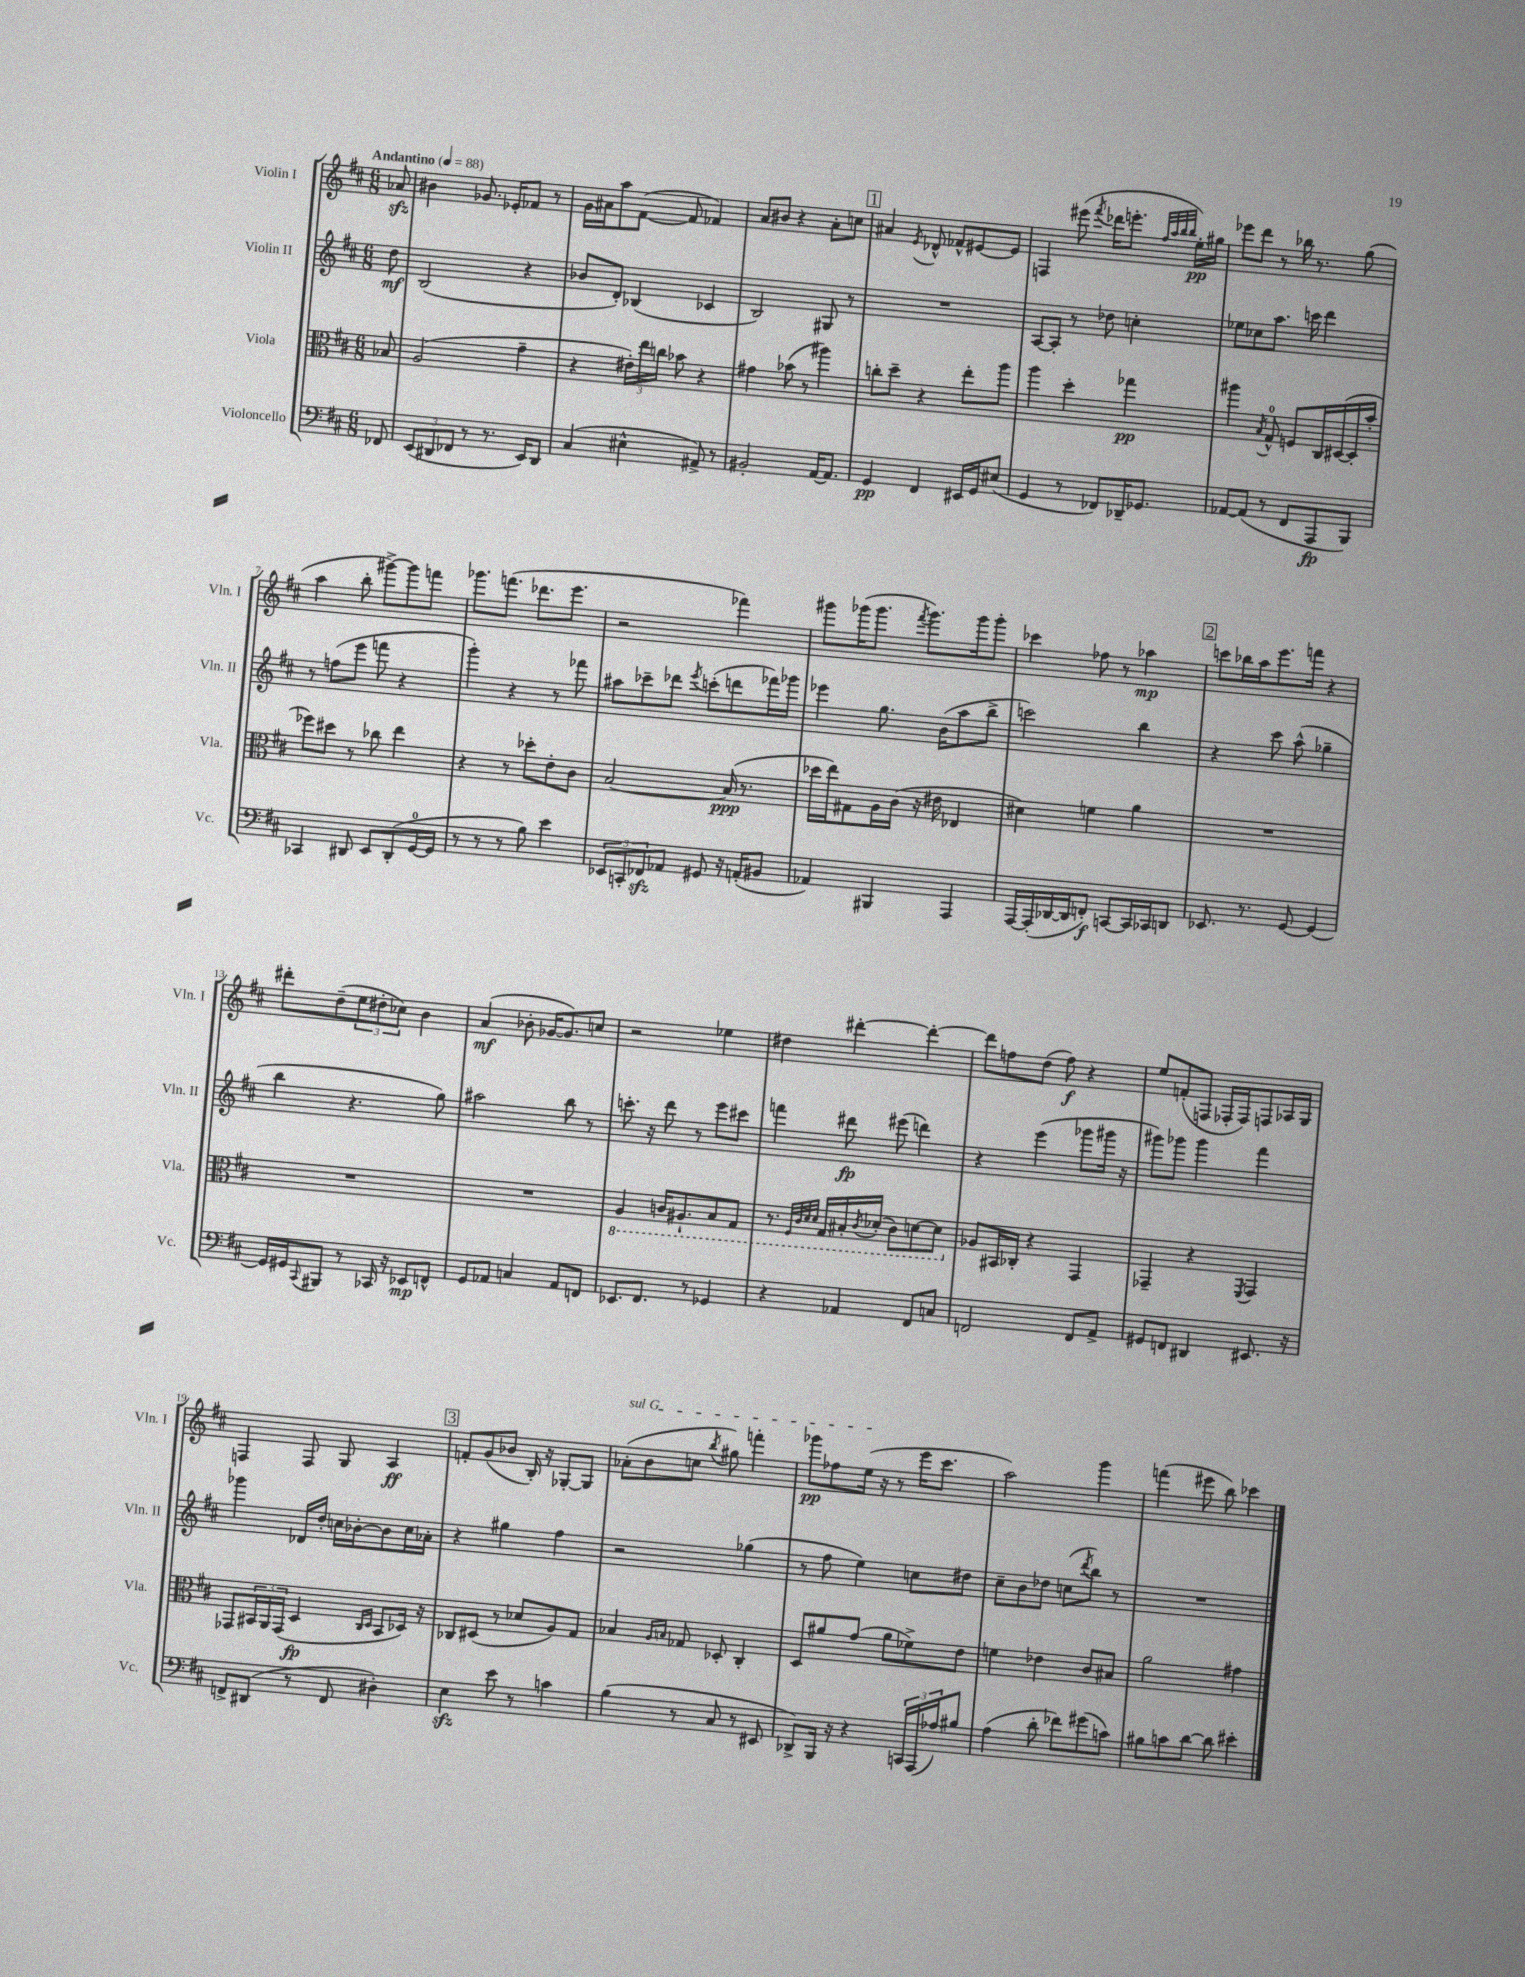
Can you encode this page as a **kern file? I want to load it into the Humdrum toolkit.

**kern	**dynam	**kern	**dynam	**kern	**dynam	**kern	**dynam
*part4	*part4	*part3	*part3	*part2	*part2	*part1	*part1
*staff4	*staff4	*staff3	*staff3	*staff2	*staff2	*staff1	*staff1
*I"Violoncello	*	*I"Viola	*	*I"Violin II	*	*I"Violin I	*
*I'Vc.	*	*I'Vla.	*	*I'Vln. II	*	*I'Vln. I	*
*clefF4	*	*clefC3	*	*clefG2	*	*clefG2	*
*k[f#c#]	*	*k[f#c#]	*	*k[f#c#]	*	*k[f#c#]	*
*M6/8	*	*M6/8	*	*M6/8	*	*M6/8	*
*MM88	*	*MM88	*	*MM88	*	*MM88	*
=	=	=	=	=	=	=	=
!	!	!	!	!	!	!LO:TX:a:B:t=Andantino	!
8FF-X/	.	8B-X/	.	8dd\	mf	8a-Xzz/	.
=1	=1	=1	=1	=1	=1	=1	=1
(12EE/L	.	(2A/	.	(2B/	.	4b#X\	.
12DD#X/	.	.	.	.	.	.	.
12FF-X/J	.	.	.	.	.	.	.
8r	.	.	.	.	.	8.g-X/	.
8.r	.	.	.	.	.	.	.
.	.	.	.	.	.	16e-X'/KL	.
.	.	4g~\	.	4r	.	8f-X/J	.
16EE/KL)	.	.	.	.	.	.	.
8DD#/J	.	.	.	.	.	8r	.
=2	=2	=2	=2	=2	=2	=2	=2
(4C#/	.	4r	.	8b-X/L	.	16g\LL	.
.	.	.	.	.	.	16a#X\J	.
.	.	.	.	8d'/J)	.	8aa\	.
4E#X^^\	.	24e#X'\LL)	.	(4B-X/	.	([8f#\J	.
.	.	24ee\	.	.	.	.	.
.	.	24ccn\JJ	.	.	.	.	.
.	.	8b-X\	.	.	.	8f#/]	.
8AA#X^/)	.	4r	.	4c-X/	.	4f-X/)	.
8r	.	.	.	.	.	.	.
=3	=3	=3	=3	=3	=3	=3	=3
2BB#X'/	.	4g#X\	.	2B/)	.	8a/L	.
.	.	.	.	.	.	8b#X/J	.
.	.	(8b-X\	.	.	.	4r	.
.	.	8r	.	.	.	.	.
[16AA/KL	.	4aa#X\)	.	8G#X/	.	8a'\L	.
8.AA/J]	.	.	.	.	.	.	.
.	.	.	.	8r	.	8ccn\J	.
!!LO:REH:place=s1:t=1
=4	=4	=4	=4	=4	=4	=4	=4
4GG/	pp	8ccn'\L	.	2.r	.	4a#X/	.
.	.	8dd~\J	.	.	.	.	.
.	.	.	.	.	.	8qe/	.
4FF#/	.	4r	.	.	.	8d-X^^/	.
.	.	.	.	.	.	8f-X^^/L	.
16EE#X/LL	.	8ee'\L	.	.	.	[8e#X/	.
16GG/J	.	.	.	.	.	.	.
(8E#X/J	.	8aa\J	.	.	.	8e#/J]	.
=5	=5	=5	=5	=5	=5	=5	=5
4GG/	.	4aa\	.	[8A/L	.	4Fn/	.
.	.	.	.	8A'/J]	.	.	.
8r	.	4dd'\	.	8r	.	(8eee#X\	.
.	.	.	.	.	.	8qfff#/	.
8FF-X/L)	.	.	.	8dd-X\	.	16ddd-X\KL	.
.	.	.	.	.	.	8.eeen'\J	.
16DD-X~/K	.	4gg-X\	pp	4ccn'\	.	.	.
8.GG-X/J	.	.	.	.	.	.	.
.	.	.	.	.	.	32qqff#/LLL	.
.	.	.	.	.	.	32qqaa/	.
.	.	.	.	.	.	32qqbb/	.
.	.	.	.	.	.	32qqbb/JJJ	.
.	.	.	.	.	.	16ee'\LL)	pp
.	.	.	.	.	.	16gg#X\JJ	.
=6	=6	=6	=6	=6	=6	=6	=6
[8AA-X/L	.	4aa#X\	.	8ee-X\L	.	8eee-X\L	.
(8AA-/J]	.	.	.	8cc-X\	.	8ddd\J	.
.	.	8qB/	.	.	.	.	.
8r	.	8G^^/	.	8.aa\J	.	8r	.
8FF#/L	.	8Fn/L	.	.	.	16bb-X\	.
.	.	.	.	16cccn\	.	8.r	.
8AAA/	fp	16C#/L	.	4ddd\	.	.	.
.	.	([16D#X/	.	.	.	.	.
8BBB/J)	.	16D#'/]	.	.	.	(8gg\	.
.	.	16b'/JJ	.	.	.	.	.
!!LO:LB:g=z
=7	=7	=7	=7	=7	=7	=7	=7
4CC-X/	.	8ff-X\L)	.	8r	.	4aa\	.
.	.	8dd#X\J	.	(8ffn\L	.	.	.
8DD#X/	.	8r	.	8eee\J	.	8bb'\	.
8EE/L	.	8cc-X\	.	8fffn\	.	[8ggg#X^\L)	.
(8DD#'/	.	4ee\	.	4r	.	8ggg#\]	.
[16GG/L	.	.	.	.	.	8fffn\J	.
16GG/JJ]	.	.	.	.	.	.	.
=8	=8	=8	=8	=8	=8	=8	=8
8r	.	4r	.	4ggg'\)	.	8.ggg-X\L	.
8r	.	.	.	.	.	.	.
.	.	.	.	.	.	(8.fffn\J	.
8r	.	8r	.	4r	.	.	.
8B\)	.	8dd-X'\L	.	.	.	8.ddd-X\L	.
4e\	.	8e'\	.	8r	.	.	.
.	.	.	.	.	.	8.eee\J	.
.	.	8c#\J	.	8fff-X\	.	.	.
=9	=9	=9	=9	=9	=9	=9	=9
12EE-X/L	.	[2B/	.	8aa#X\L	.	2r	.
12CCn'/	.	.	.	.	.	.	.
.	.	.	.	8ccc-X~\	.	.	.
12FF-Xzz/	.	.	.	.	.	.	.
8AA-X/J	.	.	.	8ddd-X\J	.	.	.
.	.	.	.	8qeee/	.	.	.
8GG#X/	.	.	.	(8cccn'\L	.	.	.
16r	.	(16B/]	ppp	8dddn\	.	4fff-X\)	.
(16AAn'/KL	.	8.r	.	.	.	.	.
8BB#X/J	.	.	.	16fff-X\L)	.	.	.
.	.	.	.	16ggg-X\JJ	.	.	.
=10	=10	=10	=10	=10	=10	=10	=10
4AA-X/)	.	16dd-X\LL	.	4eee-X\	.	8ggg#X\L	.
.	.	16ee\J)	.	.	.	.	.
.	.	8G#X\	.	.	.	(16ggg-X\K	.
.	.	.	.	.	.	8.ggg-\J	.
4BBB#X/	.	16A\L	.	8.gg\	.	.	.
.	.	(16c#\JJ	.	.	.	.	.
.	.	.	.	.	.	8qfff#/	.
.	.	16r	.	.	.	8.ggg-\L)	.
.	.	16e#X\	.	(16b\KL	.	.	.
4AAA/	.	4E-X/	.	8aa\	.	.	.
.	.	.	.	.	.	16ggg-\k	.
.	.	.	.	8bb^\J	.	8ggg-'\J	.
=11	=11	=11	=11	=11	=11	=11	=11
[16AAA/LL	.	4d#X\)	.	2cccn\)	.	4ccc-X\	.
(16AAA'/]	.	.	.	.	.	.	.
[16DD-X/	.	.	.	.	.	.	.
16DD-/J]	.	.	.	.	.	.	.
8FFn'/J)	f	4fn\	.	.	.	8ff-X\	.
[8CCn/L	.	.	.	.	.	8r	.
16CC/L]	.	4a\	.	4bb\	.	4aa-X\	mp
16CC-X/J	.	.	.	.	.	.	.
8DDn/J	.	.	.	.	.	.	.
!!LO:REH:place=s1:t=2
=12	=12	=12	=12	=12	=12	=12	=12
8.EE-X/	.	2.r	.	4r	.	8cccn\L	.
.	.	.	.	.	.	16bb-X\L	.
8.r	.	.	.	.	.	16aa\J	.
.	.	.	.	8ccc#\	.	8.eee\	.
[8GG/	.	.	.	(8aa^^\	.	.	.
.	.	.	.	.	.	16fffn\Jk	.
4GG/_	.	.	.	4gg-X~\	.	4r	.
!!LO:LB:g=z
=13	=13	=13	=13	=13	=13	=13	=13
16GG/LL]	.	2.r	.	4bb\	.	8ddd#X'\L	.
16GG#X/J	.	.	.	.	.	.	.
8qqCC#/	.	.	.	.	.	.	.
8BBB#X/J	.	.	.	.	.	(8dd~\	.
8r	.	.	.	4.r	.	12ee\	.
.	.	.	.	.	.	12dd#X'\	.
16CC-X/	.	.	.	.	.	.	.
.	.	.	.	.	.	12cc-X\J)	.
16r	.	.	.	.	.	.	.
8EE-X/L	mp	.	.	.	.	4b\	.
8FFn^^/J	.	.	.	8gg\)	.	.	.
=14	=14	=14	=14	=14	=14	=14	=14
8GG/L	.	2.r	.	2aa#X\	.	(4a/	mf
8AA-X/J	.	.	.	.	.	.	.
4Cn/	.	.	.	.	.	8b-X'\	.
.	.	.	.	.	.	[16g-X/KL	.
.	.	.	.	.	.	8.g-/])	.
8AA-/L	.	.	.	8bb\	.	.	.
8FFn/J	.	.	.	8r	.	8ccn/J	.
=15	=15	=15	=15	=15	=15	=15	=15
*	*	*8ba	*	*	*	*	*
8.EE-X/L	.	4AA/	.	8.cccn'\	.	2r	.
8.FF#/J	.	.	.	16r	.	.	.
.	.	16Cn/KL	.	8ddd\	.	.	.
.	.	8.AA#X`/	.	.	.	.	.
8r	.	.	.	8r	.	.	.
4GG-X/	.	8BB/	.	8eee\L	.	4ee-X\	.
.	.	8GG/J	.	8ccc#X\J	.	.	.
=16	=16	=16	=16	=16	=16	=16	=16
4r	.	8.r	.	4fffn\	.	4dd#X\	.
.	.	32qqFF#/LLL	.	.	.	.	.
.	.	32qqC#/	.	.	.	.	.
.	.	32qqD/	.	.	.	.	.
.	.	32qqD/JJJ	.	.	.	.	.
.	.	16GG/LL	.	.	.	.	.
4AA-X/	.	16BB#X'/	.	8ddd#X\	fp	[4ddd#X'\	.
.	.	8qC#/	.	.	.	.	.
.	.	(16D-X'/JJ	.	.	.	.	.
.	.	8C#\L)	.	(8eee#X\	.	.	.
8FF#/L	.	[8Dn\	.	4dddn\)	.	4ddd#'\_	.
8Cn/J	.	8D\J]	.	.	.	.	.
=17	=17	=17	=17	=17	=17	=17	=17
*	*	*X8ba	*	*	*	*	*
2FFn/	.	8A-X/L	.	4r	.	8ddd#\L]	.
.	.	16BB#X/L	.	.	.	8ffn\	.
.	.	16C-X'/JJ	.	.	.	.	.
.	.	4r	.	(4eee\	.	(8dd\J	.
.	.	.	.	.	.	8ff\)	f
8FF/L	.	4GG/	.	8ggg-X\L	.	4r	.
8AA^/J	.	.	.	16ggg#X\Jk	.	.	.
.	.	.	.	16r	.	.	.
=18	=18	=18	=18	=18	=18	=18	=18
8GG#X/L	.	4GG-X~/	.	8ggg#X\L)	.	8ee/L	.
8FFn/J	.	.	.	8ggg-X\J	.	(8fn'/	.
4DD#X/	.	4r	.	4ggg-\	.	8Fn/J	.
.	.	.	.	.	.	16F-X'/LL	.
.	.	.	.	.	.	16F-/J)	.
.	.	8qFF#/	.	.	.	.	.
8.EE#X/	.	4GG-/	.	4fff#\	.	8Fn/	.
.	.	.	.	.	.	16A-X/L	.
16r	.	.	.	.	.	16G/JJ	.
!!LO:LB:g=z
=19	=19	=19	=19	=19	=19	=19	=19
8FFn^/L	.	8GG-X/L	.	4ggg-X\	.	4Fn/	.
(8DD#X/J	.	24BB#X/L	.	.	.	.	.
.	.	24AA/	.	.	.	.	.
.	.	(24GG-/JJ	.	.	.	.	.
8r	.	4D/	fp	16d-X/LL	.	8F/	.
.	.	.	.	16dd'/JJ	.	.	.
8FF/	.	.	.	16ccn\LL	.	8G/	.
.	.	.	.	[16b-X'\J	.	.	.
.	.	16qqC#/LL	.	.	.	.	.
.	.	16qqD/JJ	.	.	.	.	.
4D#X'\)	.	8BB#/L	.	8b-\]	.	4A/	ff
.	.	16D-X/Jk)	.	16cc\L	.	.	.
.	.	16r	.	16a-X'\JJ	.	.	.
!!LO:REH:place=s1:t=3
=20	=20	=20	=20	=20	=20	=20	=20
4Ezz\	.	8C-X/L	.	4r	.	8fn'/L	.
.	.	(8D#X/J	.	.	.	(8g/	.
8e\	.	8r	.	4gg#X\	.	8b-X/J	.
8r	.	8d-X/L	.	.	.	16B'/)	.
.	.	.	.	.	.	16r	.
4cn\	.	8A/)	.	4ff#\	.	[8G-X'/L	.
.	.	8G/J	.	.	.	8G-/J]	.
=21	=21	=21	=21	=21	=21	=21	=21
!	!	!	!	!	!	!LO:TX:a:i:t=sul G	!
(4B\	.	4B-X/	.	2r	.	(8a-X'\L	.
.	.	.	.	.	.	8b\	.
.	.	16qqA/LL	.	.	.	.	.
.	.	16qqBn/JJ	.	.	.	.	.
8r	.	8G-X/	.	.	.	8ccn\J	.
.	.	.	.	.	.	8qbb/	.
8C#/	.	8D-X'/	.	.	.	8gg#X\)	.
8r	.	4C#'/	.	(4gg-X\	.	4fffn'\	.
8EE#X/	.	.	.	.	.	.	.
=22	=22	=22	=22	=22	=22	=22	=22
8DD-X^/L)	.	8D/L	.	8r	.	8ggg-X\L	pp
16BBB/Jk	.	8a#X/	.	8ff#\	.	8ff-X\	.
16r	.	.	.	.	.	.	.
4r	.	(8g/J	.	4ee\)	.	(16ee\Jk	.
.	.	.	.	.	.	16r	.
.	.	8a#\L	.	.	.	8r	.
24CCn/LL	.	8f-X^\)	.	8ccn\L	.	16eee\KL	.
(24AAA/	.	.	.	.	.	.	.
.	.	.	.	.	.	8.ccc#\J	.
24A-X/J)	.	.	.	.	.	.	.
8B#X/J	.	8e\J	.	8dd#X\J	.	.	.
=23	=23	=23	=23	=23	=23	=23	=23
(4A\	.	4fn\	.	8cc#~\L	.	2aa\)	.
.	.	.	.	8b\	.	.	.
8d'\	.	4e-X\	.	8dd-X\J	.	.	.
8f-X\L)	.	.	.	(8ccn\L	.	.	.
.	.	.	.	8qddd/	.	.	.
(8g#X\	.	8c#/L	.	8bb\J)	.	4ggg\	.
8cn\J)	.	8B#X/J	.	8r	.	.	.
=24	=24	=24	=24	=24	=24	=24	=24
8B#X\L	.	2a\	.	2.r	.	(4fffn\	.
8cn\	.	.	.	.	.	.	.
[8d\J	.	.	.	.	.	8eee#X\	.
8d\]	.	.	.	.	.	8bb\)	.
4e#X'\	.	4g#X\	.	.	.	4ccc-X\	.
==	==	==	==	==	==	==	==
*-	*-	*-	*-	*-	*-	*-	*-
